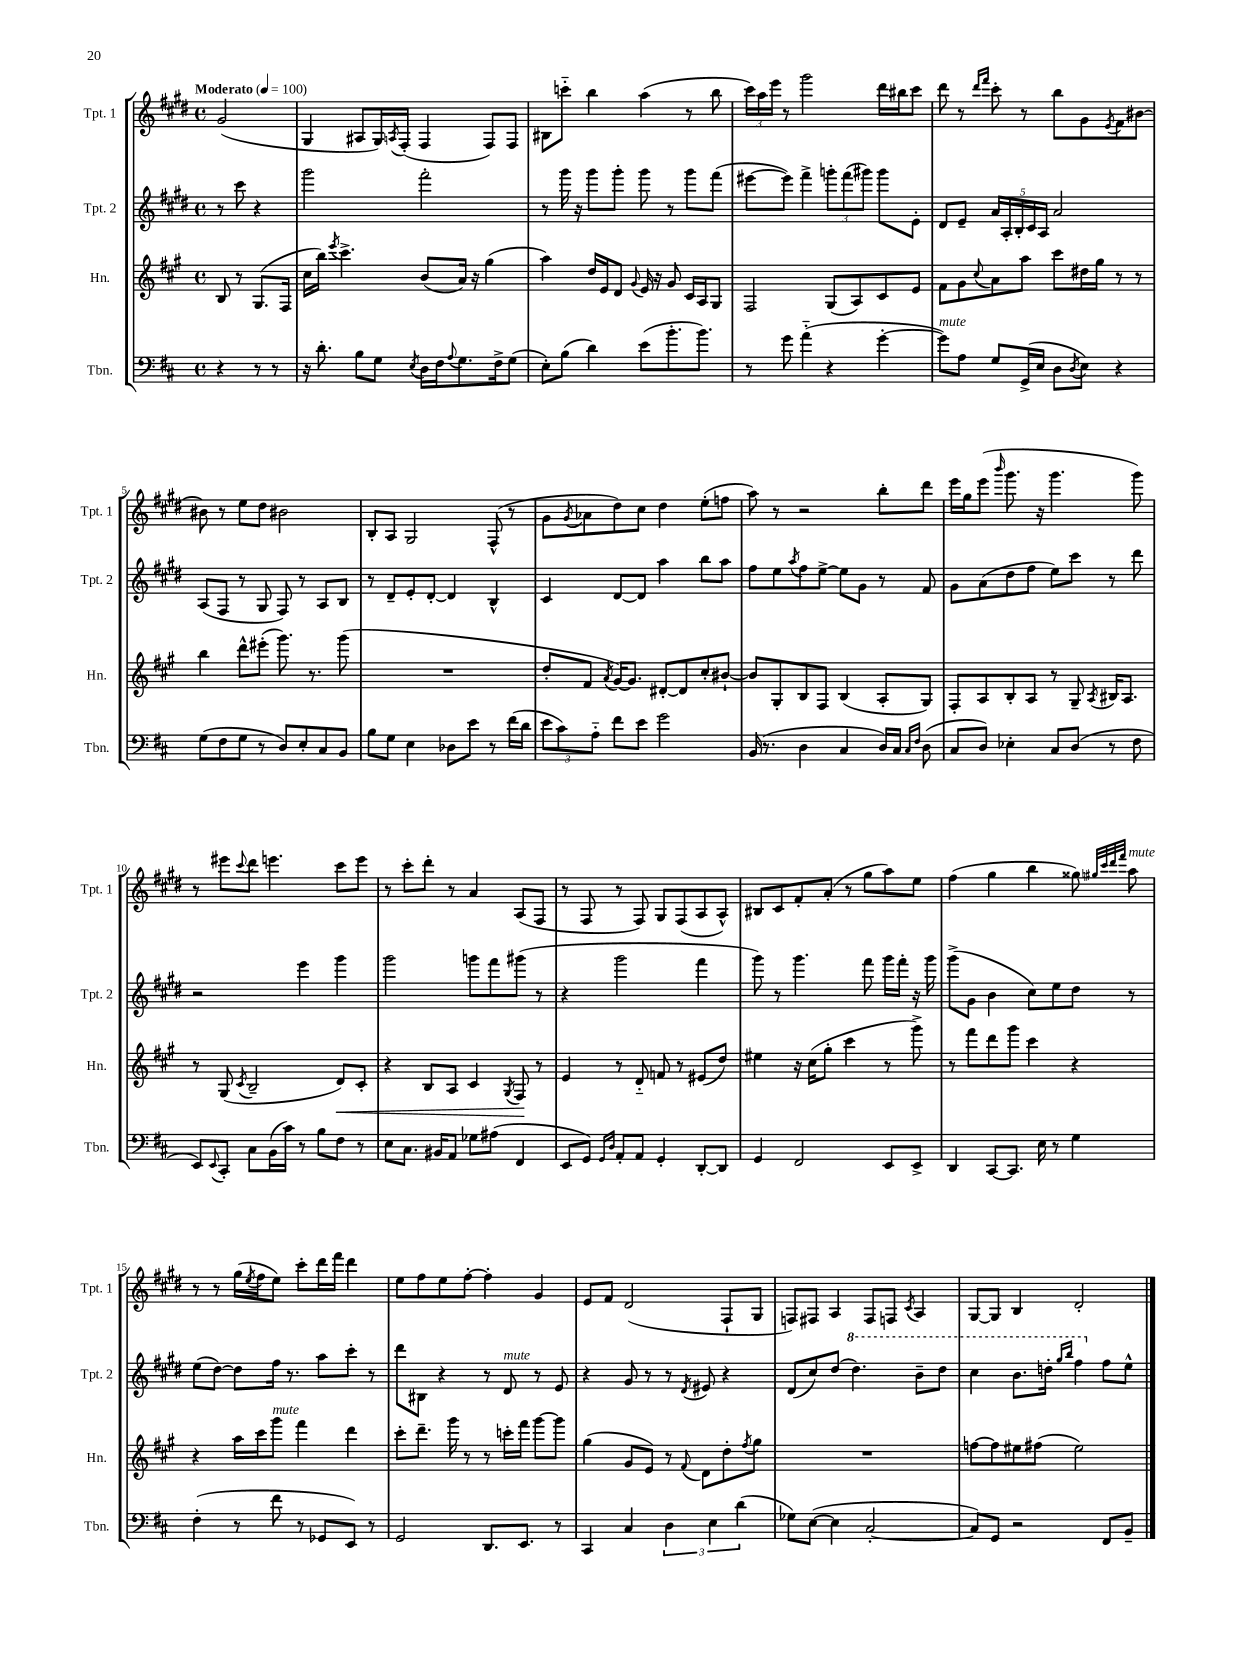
<<
\new StaffGroup <<
\new Staff = "s0" \with { instrumentName = "Tpt. 1" shortInstrumentName = "Tpt. 1" } {
    \clef treble \key e \major \defaultTimeSignature \time 4/4 \partial 2 \tempo "Moderato" 4 = 100
    gis'2( |
    gis4 ais8 gis16) \acciaccatura { a8 } fis16-.( fis4 fis8) fis8 |
    bis8 c'''8-_ b''4 a''4( r8 b''8 |
    \tuplet 3/2 { cis'''16) a''16 e'''16 } r8 gis'''2 dis'''16 bis''16 cis'''8 |
    dis'''8 r8 \grace { dis'''16 fis'''16 } cis'''8-. r8 b''8 gis'8 \acciaccatura { e'8 } fis'8 bis'8~ |
    bis'8 r8 e''8 dis''8 bis'2 |
    b8-. a8 gis2 fis8-^( r8 |
    gis'8 \acciaccatura { gis'8 } aes'8 dis''8) cis''8 dis''4 e''8-.( f''8 |
    a''8) r8 r2 b''8-. dis'''8 |
    e'''16 gis''16 e'''8( \grace { b'''16 } gis'''8. r16 gis'''4. gis'''8) |
    r8 eis'''8 \appoggiatura { cis'''8 } dis'''8 e'''4. cis'''8 e'''8 |
    r8 cis'''8-. dis'''8-. r8 a'4 a8( fis8 |
    r8 fis8 r8 fis8) gis8 fis8( a8 a8-^) |
    bis8 cis'8 fis'8-. a'8-.( r8 gis''8 a''8) e''8 |
    fis''4( gis''4 b''4 gisis''8) \grace { gis''32 cis'''32 dis'''32 fis'''32 } a''8^\markup { \italic "mute" } |
    r8 r8 gis''16( \acciaccatura { e''8 } fis''16 e''8) cis'''8-. dis'''16 fis'''16 dis'''4 |
    e''8 fis''8 e''8 fis''8~-. fis''4-. gis'4 |
    e'8 fis'8 dis'2( fis8-! gis8 |
    f8) fis8 a4 fis8 f8 \acciaccatura { cis'8 } a4 |
    gis8~ gis8 b4 dis'2-. \bar "|." |
}
\new Staff = "s1" \with { instrumentName = "Tpt. 2" shortInstrumentName = "Tpt. 2" } {
    \clef treble \key e \major \defaultTimeSignature \time 4/4 \partial 2
    r8 cis'''8 r4 |
    gis'''2 fis'''2-. |
    r8 gis'''16 r16 gis'''8 gis'''8-. gis'''8 r8 gis'''8 fis'''8( |
    eis'''8~ eis'''8) fis'''4-> \tuplet 3/2 { g'''8-. fis'''8( gis'''8) } gis'''8 e'8-. |
    dis'8 e'8-- \tuplet 5/4 { a'16 a16-. b16-. cis'16 a16 } a'2 |
    a8( fis8 r8 gis8 fis8) r8 a8 b8 |
    r8 dis'8-- e'8-. dis'8~-. dis'4 b4-^ |
    cis'4 dis'8~ dis'8 a''4 b''8 a''8 |
    fis''8 e''8 \acciaccatura { a''8 } fis''8 e''8~-> e''8 gis'8 r8 fis'8 |
    gis'8 a'8( dis''8 fis''8 e''8) cis'''8 r8 dis'''8 |
    r2 e'''4 gis'''4 |
    gis'''2 g'''8 fis'''8 gis'''8( r8 |
    r4 gis'''2 fis'''4 |
    gis'''8) r8 gis'''4. fis'''8 gis'''16 fis'''16-. r16 gis'''16 |
    gis'''8->( gis'8 b'4 cis''8) e''8 dis''8 r8 |
    e''8( dis''8~) dis''8 fis''16 r8. a''8 cis'''8-. r8 |
    dis'''8 bis8 r4 r8 dis'8^\markup { \italic "mute" } r8 e'8 |
    r4 gis'8 r8 r8 \acciaccatura { dis'8 } eis'8 r4 |
    dis'8( cis''8) dis''8( \ottava #1 dis'''4.) b''8-- dis'''8 |
    cis'''4 b''8. d'''16-. \grace { gis'''16 b'''16 } fis'''4 \ottava #0 fis''8 e''8-^ \bar "|." |
}
\new Staff = "s2" \with { instrumentName = "Hn." shortInstrumentName = "Hn." } {
    \clef treble \key a \major \defaultTimeSignature \time 4/4 \partial 2
    b8 r8 gis8.( fis16 |
    cis''16 b''16) \acciaccatura { e'''8 } cis'''4.-> b'8( a'16) r16 gis''4( |
    a''4) d''16 e'16 d'8 \appoggiatura { gis'8 } e'16 r16 gis'8 cis'16 a16 gis8 |
    fis2 gis8( a8) cis'8 e'8 |
    fis'8 gis'8 \appoggiatura { cis''8 } a'8 a''8 cis'''8 dis''16 gis''16 r8 r8 |
    b''4 d'''8-^ eis'''8-.( gis'''8.) r8. gis'''8( |
    R1 |
    d''8-. fis'8 \acciaccatura { a'8 } gis'16~) gis'8. dis'8~-. dis'8 cis''8-. bis'8~-! |
    bis'8 gis8-. b8 fis8 b4( a8-. gis8) |
    fis8-. a8 b8-. a8 r8 gis8-- \acciaccatura { a8 } bis16 a8. |
    r8 gis8( \acciaccatura { cis'8 } b2-- d'8\<) cis'8-. |
    r4 b8 a8 cis'4 \acciaccatura { gis8 } fis8\! r8 |
    e'4 r8 d'8-_ f'8 r8 eis'8( d''8) |
    eis''4 r16 cis''16( gis''8-. cis'''4 r8 gis'''8->) |
    r8 fis'''8 d'''8 gis'''8 cis'''4 r4 |
    r4 a''16 cis'''16 gis'''8^\markup { \italic "mute" } fis'''4 d'''4 |
    cis'''8-. d'''8.-- gis'''16 r8 r8 c'''16-. fis'''16 gis'''8~ gis'''8 |
    gis''4( gis'8 e'8) r8 \appoggiatura { fis'8 } d'8 d''8-. \acciaccatura { fis''8 } gis''8 |
    R1 |
    f''8~ f''8 eis''8 fis''8( eis''2) \bar "|." |
}
\new Staff = "s3" \with { instrumentName = "Tbn." shortInstrumentName = "Tbn." } {
    \clef bass \key d \major \defaultTimeSignature \time 4/4 \partial 2
    r4 r8 r8 |
    r16 d'8.-. b8 g8 \acciaccatura { e8 } d16 fis16 \appoggiatura { a8 } g8. fis16-> g8( |
    e8-.) b8( d'4) e'8( b'8.-. b'8.) |
    r8 g'8 a'4-_( r4 g'4~-. |
    g'8^\markup { \italic "mute" }) a8 g8 g,16->( e16 d8 \acciaccatura { d8 } e8) r4 |
    g8( fis8 g8 r8 d8) e8-. cis8 b,8 |
    b8 g8 e4 des8 e'8 r8 fis'16( d'16 |
    \tuplet 3/2 { e'8 cis'8) a8-_ } fis'8 e'8 g'2 |
    b,16( r8. d4 cis4 d16) cis16 \grace { cis16 fis16 } d8( |
    cis8 d8) ees4-. cis8 d8( r8 fis8 |
    e,8) \appoggiatura { e,8 } cis,8-. cis8 b,16( cis'16) r8 b8 fis8 r8 |
    e8 cis8. bis,16 a,8 ges8 ais8( fis,4 |
    e,8 g,8) \grace { g,16 d16 } a,8-. a,8 g,4-. d,8~-. d,8 |
    g,4 fis,2 e,8 e,8-> |
    d,4 cis,8~ cis,8. e16 r8 g4 |
    fis4-.( r8 fis'8 r8 ges,8 e,8) r8 |
    g,2 d,8. e,8. r8 |
    cis,4 cis4 \tuplet 3/2 { d4 e4 d'4( } |
    ges8) e8~( e4 cis2~-. |
    cis8) g,8 r2 fis,8 b,8-- \bar "|." |
}
>>
>>
